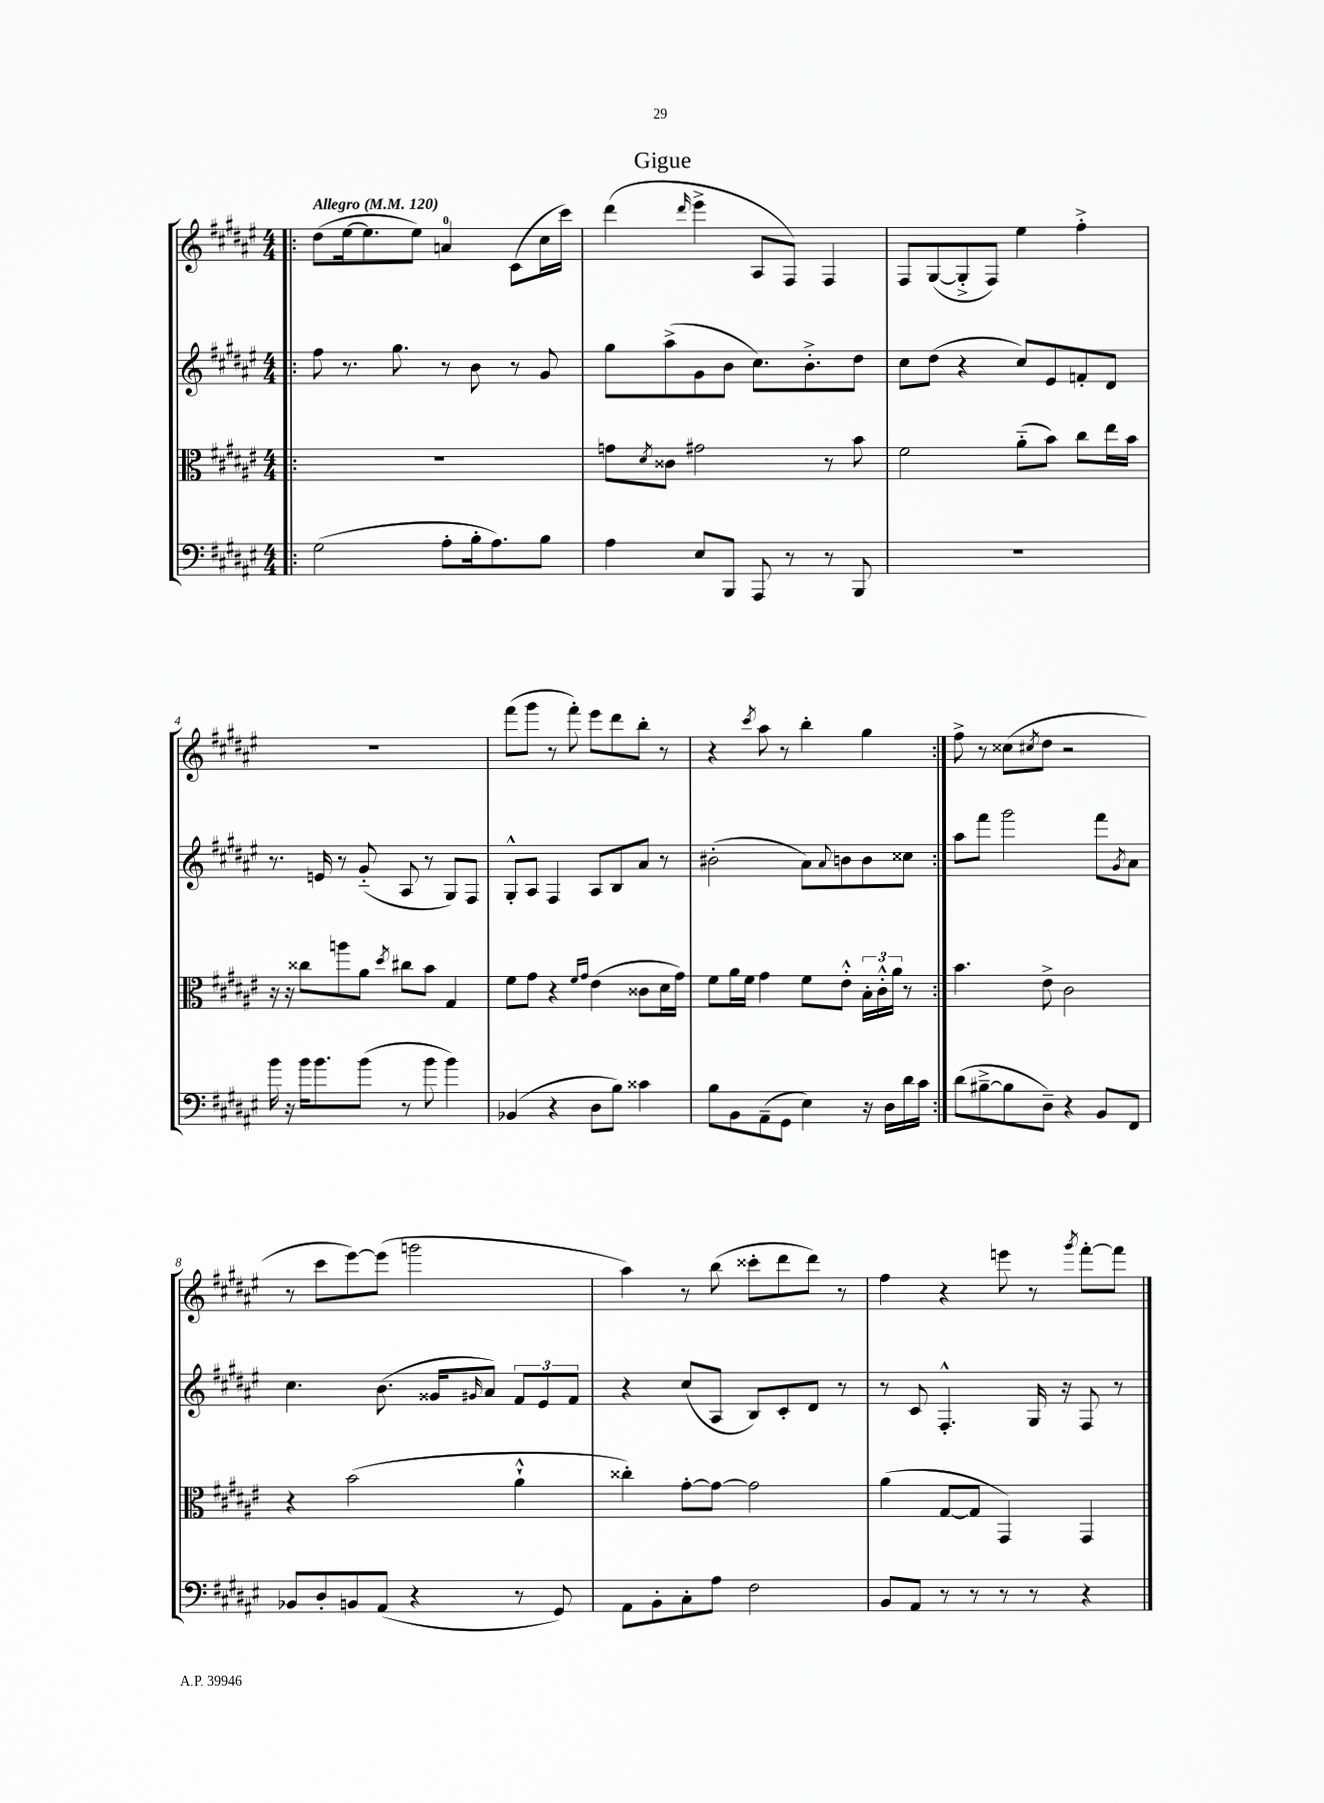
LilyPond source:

\header { title = "Gigue" }
<<
\new StaffGroup <<
\new Staff = "s0" {
    \clef treble \key fis \major \numericTimeSignature \time 4/4 \tempo "Allegro" 4 = 120
    \repeat volta 2 { \bar ".|:" dis''8( eis''16~ eis''8. eis''8) a'4-0 cis'8( cis''16 cis'''16) |
    dis'''4( \grace { dis'''16 } eis'''4-> ais8 fis8) fis4 |
    fis8 gis8~( gis8-.-> fis8) eis''4 fis''4-.-> |
    R1 |
    fis'''8( gis'''8 r8 fis'''8-.) eis'''8 dis'''8 b''8-. r8 |
    r4 \acciaccatura { cis'''8 } ais''8 r8 b''4-. gis''4 | }
    fis''8-> r8 cisis''8( \acciaccatura { cis''8 } dis''8 r2 |
    r8 cis'''8 eis'''8~) eis'''8( g'''2 |
    ais''4) r8 b''8( cisis'''8-. dis'''8 dis'''8) r8 |
    fis''4 r4 e'''8 r8 \acciaccatura { gis'''8 } fis'''8~-. fis'''8 \bar "|." |
}
\new Staff = "s1" {
    \clef treble \key fis \major \numericTimeSignature \time 4/4
    \repeat volta 2 { \bar ".|:" fis''8 r8. gis''8. r8 b'8 r8 gis'8 |
    gis''8 ais''8->( gis'8 b'8 cis''8.) b'8.-.-> dis''8 |
    cis''8 dis''8( r4 cis''8) eis'8 f'8-. dis'8 |
    r8. e'16 r8 gis'8-_( ais8 r8 gis8) fis8 |
    gis8-.-^ ais8 fis4 ais8 b8 ais'8 r8 |
    bis'2-.( ais'8) \appoggiatura { ais'8 } b'8 b'8 cisis''8 | }
    ais''8 fis'''8 gis'''2 fis'''8 \acciaccatura { gis'8 } ais'8 |
    cis''4. b'8.( gisis'16 \grace { gis'16 } ais'8) \tuplet 3/2 { fis'8 eis'8 fis'8 } |
    r4 cis''8( ais8 b8) cis'8-. dis'8 r8 |
    r8 cis'8 fis4.-.-^ gis16 r16 fis8 r8 \bar "|." |
}
\new Staff = "s2" {
    \clef alto \key fis \major \numericTimeSignature \time 4/4
    \repeat volta 2 { \bar ".|:" R1 |
    g'8 \acciaccatura { dis'8 } cisis'8 gis'2 r8 b'8 |
    fis'2 ais'8-_( b'8) cis''8 eis''16 b'16 |
    r16 r16 cisis''8 a''8 ais'8 \acciaccatura { dis''8 } cis''8 b'8 gis4 |
    fis'8 gis'8 r4 \grace { fis'16 gis'16 } eis'4( cisis'8 dis'16 gis'16) |
    fis'8 ais'16 fis'16 gis'4 fis'8 eis'8-.-^ \tuplet 3/2 { b16-. cis'16-.-^ ais'16 } r8 | }
    b'4. eis'8-> cis'2 |
    r4 b'2( ais'4-!-^ |
    cisis''4-.) gis'8~-. gis'8~ gis'2 |
    ais'4( gis8~ gis8 gis,4) gis,4 \bar "|." |
}
\new Staff = "s3" {
    \clef bass \key fis \major \numericTimeSignature \time 4/4
    \repeat volta 2 { \bar ".|:" gis2( ais8-. b16-. ais8.) b8 |
    ais4 eis8 b,,8 ais,,8 r8 r8 b,,8 |
    R1 |
    b'16 r16 b'16 b'8. b'8( r8 b'8 b'4) |
    bes,4( r4 dis8 b8) cisis'4 |
    b8 b,8 ais,8--( gis,8 eis4) r16 dis16 dis'16 cis'16 | }
    dis'8( bis8~---> bis8 dis8--) r4 b,8 fis,8 |
    bes,8 dis8-. b,8 ais,8( r4 r8 gis,8) |
    ais,8 b,8-. cis8-. ais8 fis2 |
    b,8 ais,8 r8 r8 r8 r8 r4 \bar "|." |
}
>>
>>
